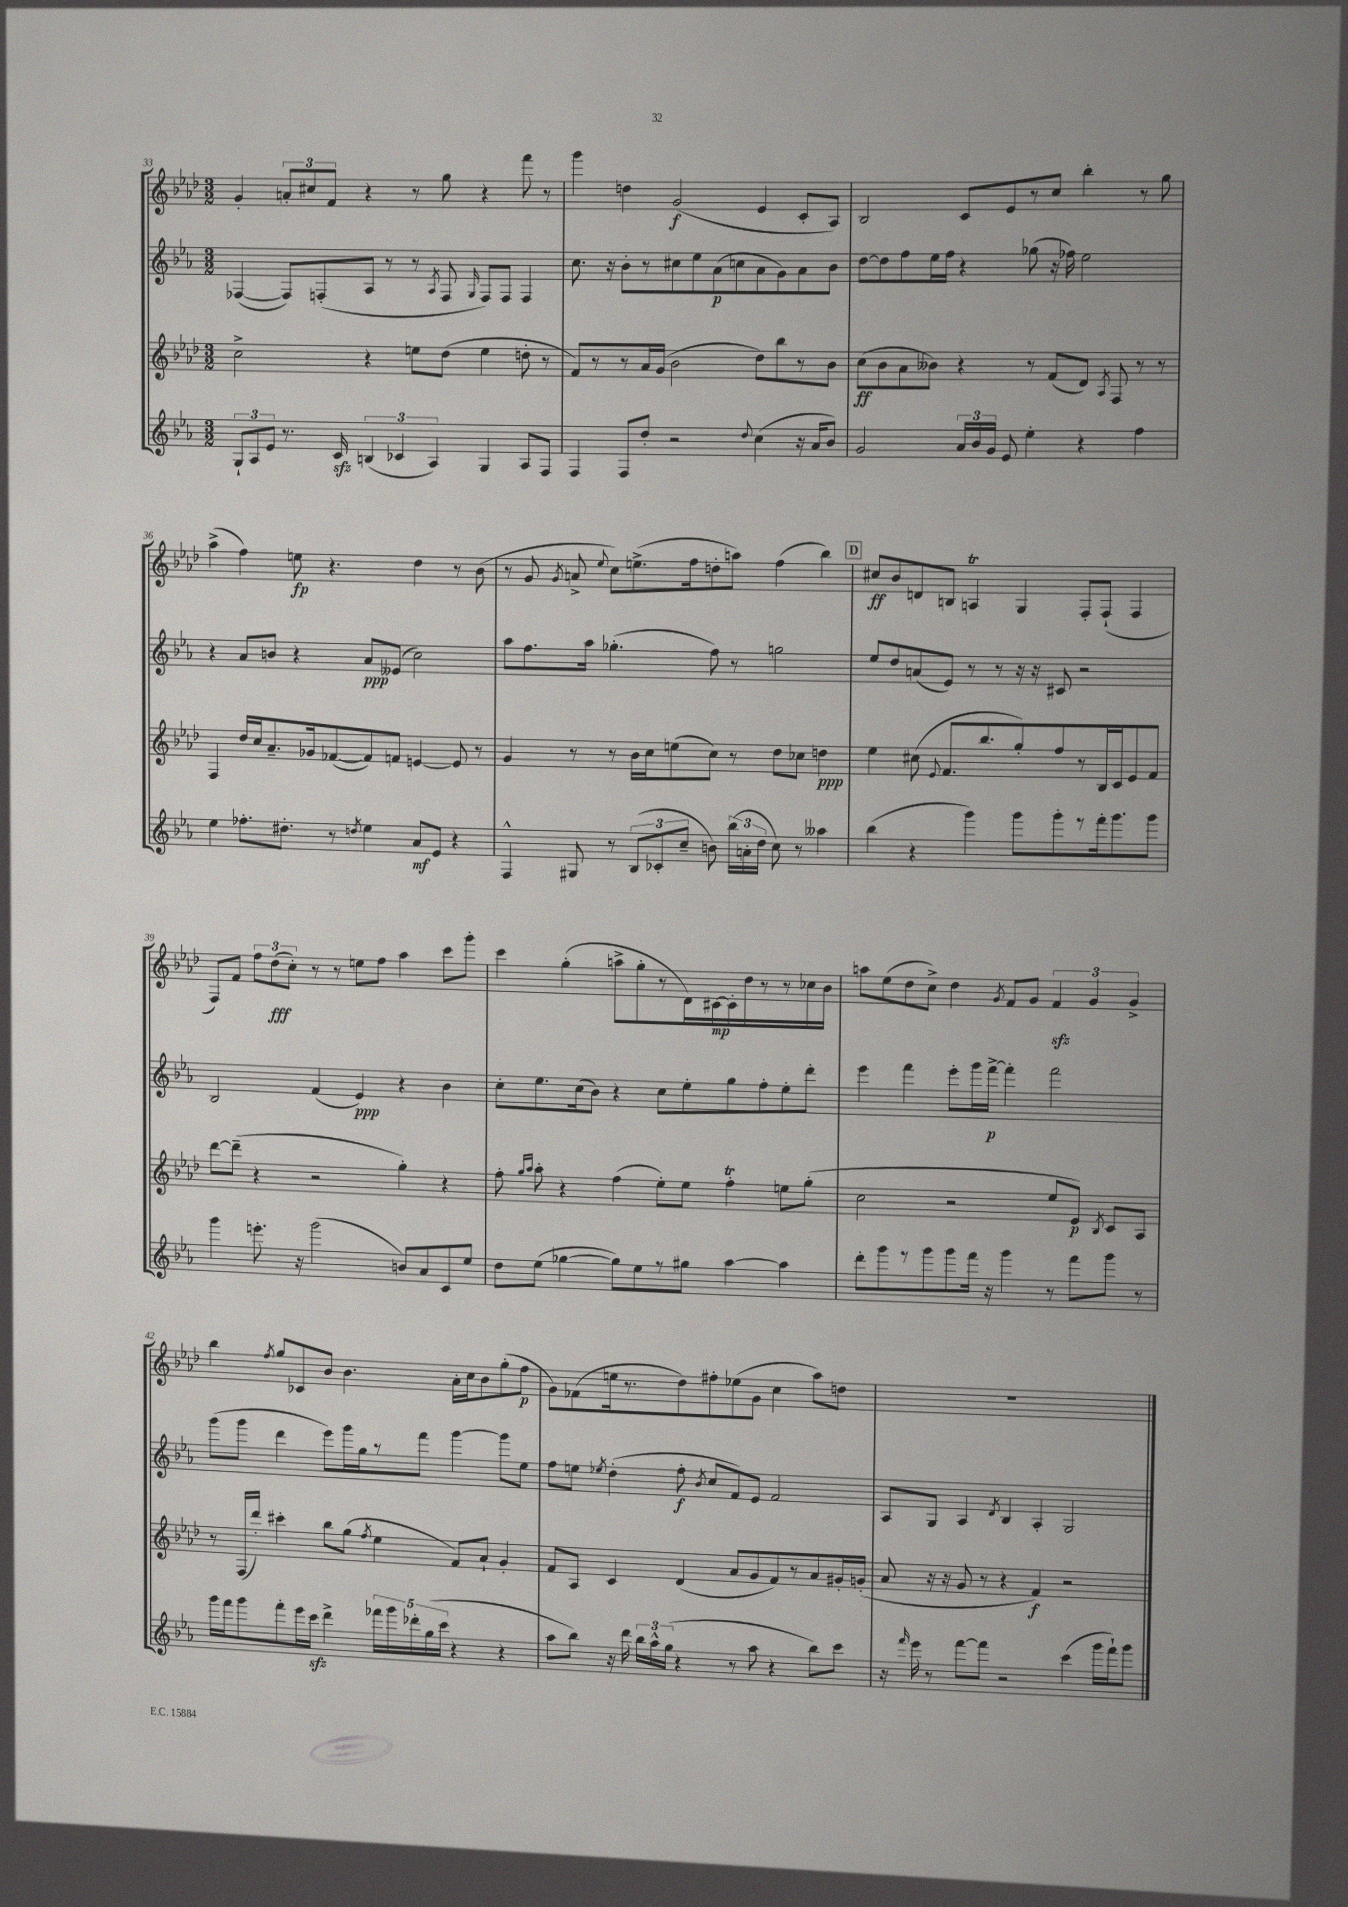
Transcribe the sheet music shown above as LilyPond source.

<<
\new StaffGroup <<
\new Staff = "s0" {
    \clef treble \key aes \major \numericTimeSignature \time 3/2
    \autoBeamOff g'4-. \tuplet 3/2 { a'8[-. cis''8 f'8] } r4 r8 g''8 r4 f'''8 r8 |
    g'''4 d''4 g'2\f( ees'4 c'8[-. aes8]) |
    bes2 c'8[ ees'8 r8 c''8] bes''4-. r8 g''8 |
    aes''4->( f''4) e''8\fp r4. des''4 r8 bes'8( |
    r8 g'8 \acciaccatura { g'8 } a'8-> \appoggiatura { ees''8 } c''8[) e''8.->( f''16 d''8-. a''8]) f''4( bes''4) |
    \mark \markup { \box "D" } cis''8[\ff bes'8 d'8 b8] a4\trill g4 f8[-. f8]-!( f4 |
    f8[) f'8] \tuplet 3/2 { f''8[ des''8\fff( c''8]-.) } r8 r8 e''8[ f''8] aes''4 c'''8[ g'''8]-. |
    c'''4 g''4-.( a''8[-> g''8-. r8 des'16) cis'16~\mp cis'16-. des''16 r8 r8 ces''16 bes'16] |
    a''8[ ees''8( des''8 c''8]->) des''4 \acciaccatura { g'8 } f'8[ g'8] \tuplet 3/2 { f'4\sfz g'4 g'4-> } |
    bes''4 \acciaccatura { f''8 } g''8[ ces'8 bes'8] bes'4. aes'16[-. c''16 bes'8 g''8-.( f''8]\p |
    g'8[) fes'8( e''16 r8. des''8) fis''8-. ees''8( g'8] c''4 aes''8[) d''8] |
    R1. \bar "|." |
}
\new Staff = "s1" {
    \clef treble \key ees \major \numericTimeSignature \time 3/2
    \autoBeamOff fes4~( fes8[) f8-.( aes8] r8 r8 \acciaccatura { aes8 } f8 \grace { g16 } f8[) f8] f4 |
    c''8. r16 bes'8[-. r8 cis''8 ees''8 aes'8\p( c''8 aes'8 g'8) aes'8 bes'8] |
    d''8[~ d''8 f''8 ees''16 f''16] r4 ges''8( r16 fes''16) ees''2 |
    r4 aes'8[ b'8] r4 aes'8[\ppp eeses'8]( c''2) |
    aes''8[ f''8. aes''16] ges''4.-.( f''8) r8 g''2 |
    \mark \markup { \box "D" } ees''8[ d''8 a'8( ees'8]) r8 r8 r16 r16 cis'8 r2 |
    bes2 f'4( ees'4\ppp) r4 bes'4 |
    c''8[-. ees''8. c''16( bes'8]) r4 c''8[ ees''8-. g''8 f''8-. ees''8-. d'''8]-. |
    ees'''4 f'''4 ees'''8[-. g'''16 f'''16]~->\p f'''4-. f'''2 |
    g'''8[( g'''8] d'''4 ees'''8[) g'''16 g''16 r8 f'''8] g'''4~ g'''8[ ees''8] |
    f''8[ e''8] \acciaccatura { ees''8 } d''4-.( f''8-.\f \acciaccatura { bes'8 } c''8[ f'8) ees'8] f'2 |
    aes8[ g8] aes4 \acciaccatura { d'8 } bes4 aes4-. g2 \bar "|." |
}
\new Staff = "s2" {
    \clef treble \key aes \major \numericTimeSignature \time 3/2
    \autoBeamOff c''2-> r4 e''8[ des''8]( e''4 d''8-. r8 |
    f'8[) r8 r8 aes'16 g'16]( bes'2 des''8[) bes''8 r8 bes'8] |
    c''8[\ff( bes'8 aes'8 beses'8]) r4 r8 f'8[( des'8]) \acciaccatura { aes8 } f8 r8 r8 |
    f4 des''16[ c''16 aes'8.-- ges'16 fes'8~( fes'8) f'8] e'4~ e'8 r8 |
    g'4 r8 r8 bes'16[ c''16 e''8( c''8]) r8 des''8[ ces''8] d''4\ppp |
    \mark \markup { \box "D" } ees''4 cis''8( \appoggiatura { ees'8 } f'8.[ bes''8. g''8-.) f''8 r8 bes16 c'16 ees'8 f'8] |
    des'''8[~ des'''8]--( r4 r2 g''4-.) r4 |
    f''8-. \grace { g''16[ aes''16] } aes''8-. r4 f''4( ees''8[-.) ees''8] f''4-.\trill e''8[ g''8]-.( |
    c''2 r2 ees''8[ ees'8]\p) \acciaccatura { bes8 } c'8[ aes8] |
    r8 f16[( des'''16]-.) cis'''4-. bes''8[ g''8]( \acciaccatura { f''8 } ees''4 f'8[) aes'8]-! g'4-. |
    f'8[ aes8] c'4 des'4( aes'8[ g'8 f'8) r8 aes'8 gis'16-. g'16]-.( |
    aes'8 r16 r16 g'8 r8 r4 f'4\f) r2 \bar "|." |
}
\new Staff = "s3" {
    \clef treble \key ees \major \numericTimeSignature \time 3/2
    \autoBeamOff \tuplet 3/2 { g8[-! aes8 ees'8] } r8. c'16\sfz \tuplet 3/2 { b4( ces'4 aes4) } g4 aes8[ f8] |
    f4 f8[ d''8]-. r2 \appoggiatura { d''8 } c''4( r16 aes'16[ bes'8]) |
    g'2 \tuplet 3/2 { aes'16[ bes'16 g'16] } ees'8 ees''4-. r4 f''4 |
    ees''4 fes''8.[-. dis''8.]-. r8 \acciaccatura { d''8 } ees''4 aes'8[\mf ees'8] r4 |
    f4-^ gis8 r8 \tuplet 3/2 { bes8[( ces'8-. c''8]-- } b'8) \tuplet 3/2 { bes''16[( a'16-. d''16] } c''8) r8 aeses''4 |
    \mark \markup { \box "D" } bes''4( r4 g'''4) g'''8[ g'''8-. r8 f'''16-. g'''8. g'''8] |
    g'''4 e'''8.-. r16 g'''2( b'8[) aes'8 c'8 ees''8] |
    d''8[ ees''8]( ges''4~ ges''8[) ees''8 r8 gis''8] aes''4~ aes''4 |
    d'''8[-. g'''8 r8 g'''8 g'''8 f'''16] r16 g'''4 r8 f'''8[ g'''8] r8 |
    g'''16[ f'''16 g'''8 f'''8-. ees'''16 c'''16]\sfz d'''4-> \tuplet 5/4 { fes'''16[ g'''16 des'''16-. g''16( c'''16] } r4 r4 |
    aes''8[ bes''8]) r16 d'''16 \tuplet 3/2 { bes''16[ aes''16-^ g''16]( } r4 r8 aes''8 r4 bes''8[) c'''8] |
    r16 \grace { f'''16 } ees'''16 r8 f'''8[~ f'''8] r2 c'''4( g'''16[ f'''16-!) g'''8] \bar "|." |
}
>>
>>
\layout { \context { \Score currentBarNumber = #33 } }
